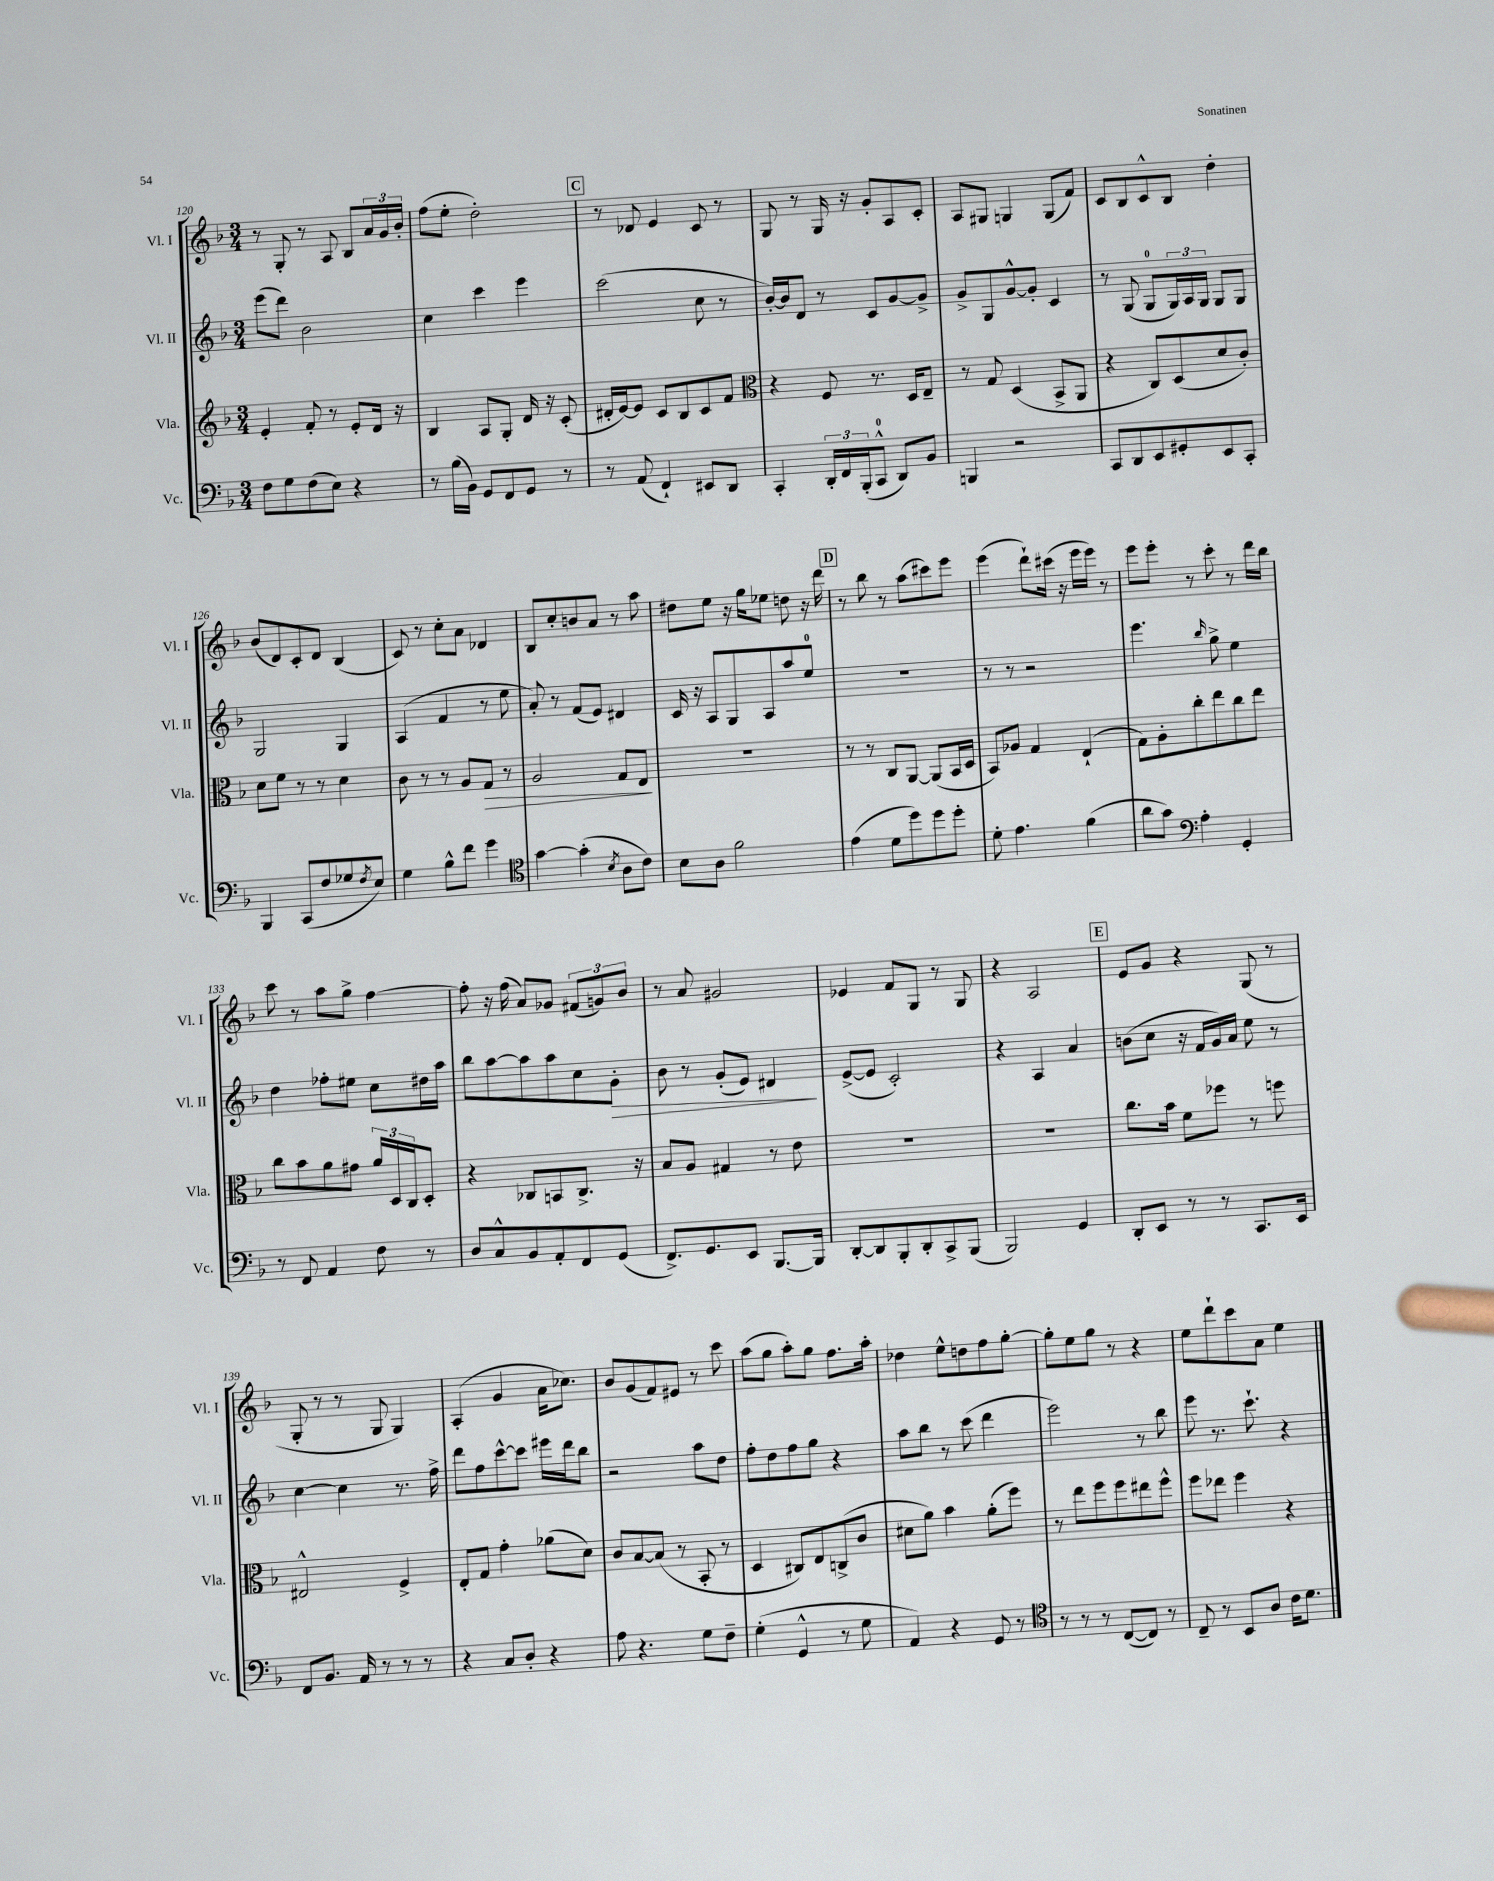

**kern	**kern	**kern	**kern
*staff4	*staff3	*staff2	*staff1
*clefF4	*clefG2	*clefG2	*clefG2
*k[b-]	*k[b-]	*k[b-]	*k[b-]
*M3/4	*M3/4	*M3/4	*M3/4
8F\L	4e'/	(8eee\L	8r
8G\	.	8ddd\J)	8G'/
(8F\	8f'/	2b-\	8r
8E\J)	8r	.	8A/
4r	8e'/L	.	8B-/L
.	16d/Jk	.	24a/L
.	.	.	24g/
.	16r	.	.
.	.	.	24b-'/JJ
=	=	=	=
8r	4B-/	4cc\	(8ff\L
(16B-\LL	.	.	8ee'\J
16BB-\JJ)	.	.	.
8GG/L	8A/L	4ccc\	2dd'\)
8FF/	8G'/J	.	.
8GG/J	16d/	4eee\	.
.	16r	.	.
8r	(8c'/	.	.
=	=	=	=
8r	16d#'/LL	(2ccc\	8r
.	[16e/J)	.	.
(8AA/	8e/]J	.	8d-/
4FF`/)	8c/L	.	4e/
.	8B-/	.	.
8EE#/L	8c/	8cc\	8c/
8DD/J	8f/J	8r	8r
=	=	=	=
*	*clefC3	*	*
4CC'/	4r	[16b-'/LL)	8G/
.	.	16b-/]J	.
.	.	8d/J	8r
24DD'/LL	8F/	8r	16G/
24FF/	.	.	.
.	.	.	16r
(24BBB-'/J	.	.	.
8CC^^/J	8.r	8c/L	8g'/L
8DD/L)	.	[8g/	8A/
.	16D/LK	.	.
8BB-/J	8E~/J	8g^/]J	8c'/J
=	=	=	=
4BBB/	8r	8g^/L	8A/L
.	8G/	8G/	8G#/J
2r	(4D/	[8g^^/	4G/
.	.	8g'/]J	.
.	8BB-^/L	4c/	(8G/L
.	8AA/J	.	8f/J)
=	=	=	=
8CC/L	4r	8r	8c/L
8DD/	.	(8G/	8B-/
8EE/	8C/L)	8G/L	8c^^/
8GG#'/	(8D/	24G/L)	8B-/J
.	.	24A/	.
.	.	24G/JJ	.
8EE/	8d/	8G/L	4dd'\
8CC'/J	8c'/J)	8G/J	.
=	=	=	=
4BBB-/	8d\L	2G/	(8b-/L
.	8f\J	.	8d/)
(8CC/L	8r	.	8c'/
8F/	8r	.	8d/J
8G-/	4d\	4G/	(4B-/
8qF/	.	.	.
8E/J)	.	.	.
=	=	=	=
4G\	8c\	(4A/	8c/)
.	8r	.	8r
8B-^^\L	8r	4f/	8cc'\L
8f\J	8A/L	.	8a\J
4g\	8G/J	8r	4d-/
.	8r	8ee\	.
=	=	=	=
*clefC4	*	*	*
[4g\	2A/	8a'/)	8B-/L
.	.	8r	8cc'/
(4g'\]	.	(8f/L	8b/
.	.	8e/J)	8a/J
8qB-/	.	.	.
8A\L	8G/L	4d#/	8r
8c\J)	8E/J	.	8aa\
=	=	=	=
8B-\L	2.r	16c/	8dd#\L
.	.	16r	.
8A\J	.	8A/L	8ee\J
2f\	.	8G/	16r
.	.	.	16gg\LK
.	.	8A/	8ee-\J
.	.	8aa/	8dd\
.	.	8ee/J	16r
.	.	.	16ddd\
=	=	=	=
(4e\	8r	2.r	8r
.	8r	.	8bb-\
8d\L	8C/L	.	8r
8dd\)	[8AA/J	.	(8aa\L
8dd\	(8AA/]L	.	8ccc#\)
8dd'\J	16BB-/L	.	8eee\J
.	16D/JJ	.	.
=	=	=	=
8d'\	8BB-/L)	8r	(4eee\
4.e\	8A-/J	8r	.
.	4G/	2r	8ddd`\L)
.	.	.	(16ccc#\Jk
.	.	.	16r
(4f\	(4E`/	.	16eee\LL
.	.	.	16eee\JJ)
.	.	.	8r
=	=	=	=
8a\L	8G\L)	4.eee\	8eee\L
8g\J)	8A'\	.	8eee'\J
*clefF4	*	*	*
4A'\	8cc'\	.	8r
.	.	16qqbb-/	.
.	8ee\	8gg^\	8ccc'\
4GG'/	8cc\	4ee\	8r
.	8ee\J	.	16ddd\LL
.	.	.	16bb-\JJ
=	=	=	=
8r	8cc\L	4dd\	8ccc\
8FF/	8b-\	.	8r
4AA/	8a\	8ff-'\L	8aa\L
.	8g#\J	8ee#\J	8gg^\J
8F\	24a/LL	8cc\L	[4ff\
.	24D/	.	.
.	24C/J	.	.
8r	8D'/J	16dd#\L	.
.	.	16aa\JJ	.
=	=	=	=
8D/L	4r	8bb-\L	8ff'\]
8C^^/	.	[8aa\	16r
.	.	.	(16ff\
8BB-/	8C-/L	8aa\]	8a/L)
8AA'/	8BB/	8aa\	8g-/J
8FF/	8.C-^/J	8cc\	(12f#/L
.	.	.	12g/)
(8GG/J	.	8g'\J	.
.	.	.	12b-/J
.	16r	.	.
=	=	=	=
8.FF^/L)	8B-/L	8b-\	8r
.	8A/J	8r	8a/
8.GG/	.	.	.
.	4G#/	(8g'/L	2g#/
8EE/J	.	8e/J)	.
[8.BBB-/L	8r	4d#/	.
.	8e\	.	.
16BBB-/]Jk	.	.	.
=	=	=	=
[8DD'/L	2.r	([8e^/L	4e-/
8DD/]	.	8e/]J	.
8BBB-'/	.	2c'/)	8f/L
8DD'/	.	.	8G/J
8CC^/	.	.	8r
(8BBB-/J	.	.	8G/
=	=	=	=
2BBB-/)	2.r	4r	4r
.	.	4A/	2A/
4GG/	.	4a/	.
=	=	=	=
8DD'/L	8.cc\L	(8b\L	8e/L
8EE/J	.	8cc\J	8g/J
.	16b-\Jk	.	.
8r	8f\L	16r	4r
.	.	16f/LL	.
8r	8ff-\J	16g/)	.
.	.	16a/JJ	.
8.CC/L	8r	8ee\	(8G/
.	8ff\	8r	8r
16EE/Jk	.	.	.
=	=	=	=
8FF/L	2E#^^/	[4cc\	8G'/
8.BB-/J	.	.	8r
.	.	4cc\]	8r
16AA/	.	.	.
8r	.	.	8G/
8r	4F^/	8.r	4G/)
8r	.	.	.
.	.	16ff^\	.
=	=	=	=
4r	8E'/L	8ddd\L	(4A'/
.	8G/J	8ff\	.
8C/L	4g'\	[8ccc^^\	4g/
8D'/J	.	8ccc\]J	.
4r	(8a-\L	16eee#\LL	16a\LK
.	.	16ddd\J	8.cc-\J)
.	8d\J)	8bb-\J	.
=	=	=	=
8A\	8c/L	2r	8b-/L
4.r	[8B-/	.	(8g/
.	(8B-/]J	.	8f/)
.	8r	.	8e#/J
8G\L	8BB-'/	8aa\L	8r
8F~\J	8r	8dd\J	8ccc\
=	=	=	=
(4G'\	4D/	8ff'\L	(8aa\L
.	.	8dd\	8gg\J
4GG^^/	8C#/L)	8ff\	8aa'\L)
.	8E/	8gg\J	8gg\J
8r	(8C^/	4r	8.ff\L
8G\	8c/J	.	.
.	.	.	16aa'\Jk
=	=	=	=
4AA/)	8d#\L	8aa\L	4dd-\
.	8a\J)	8bb-\J	.
4r	4b-\	8r	8ee^^\L
.	.	(8ccc\	8dd\
8GG/	(8a'\L	4ddd\	8ff\
8r	8ff\J)	.	[8gg'\J
=	=	=	=
*clefC4	*	*	*
8r	8r	2eee\)	8gg'\]L
8r	8ee\L	.	8ee\
8r	8ff\	.	8gg\J
([8C/L	8ff\	.	8r
8C/]J)	8ee#\	8r	4r
8r	8ff^^\J	8bb-\	.
=	=	=	=
8C~/	8ff\L	8eee\	8ee\L
8r	8ee-\J	8.r	8ddd`\
8BB-/L	4ff\	.	8ccc\
.	.	8.ccc`\	.
8A/J	.	.	8a\J
16c\LK	4r	4r	4ee\
8.d\J	.	.	.
==	==	==	==
*-	*-	*-	*-
